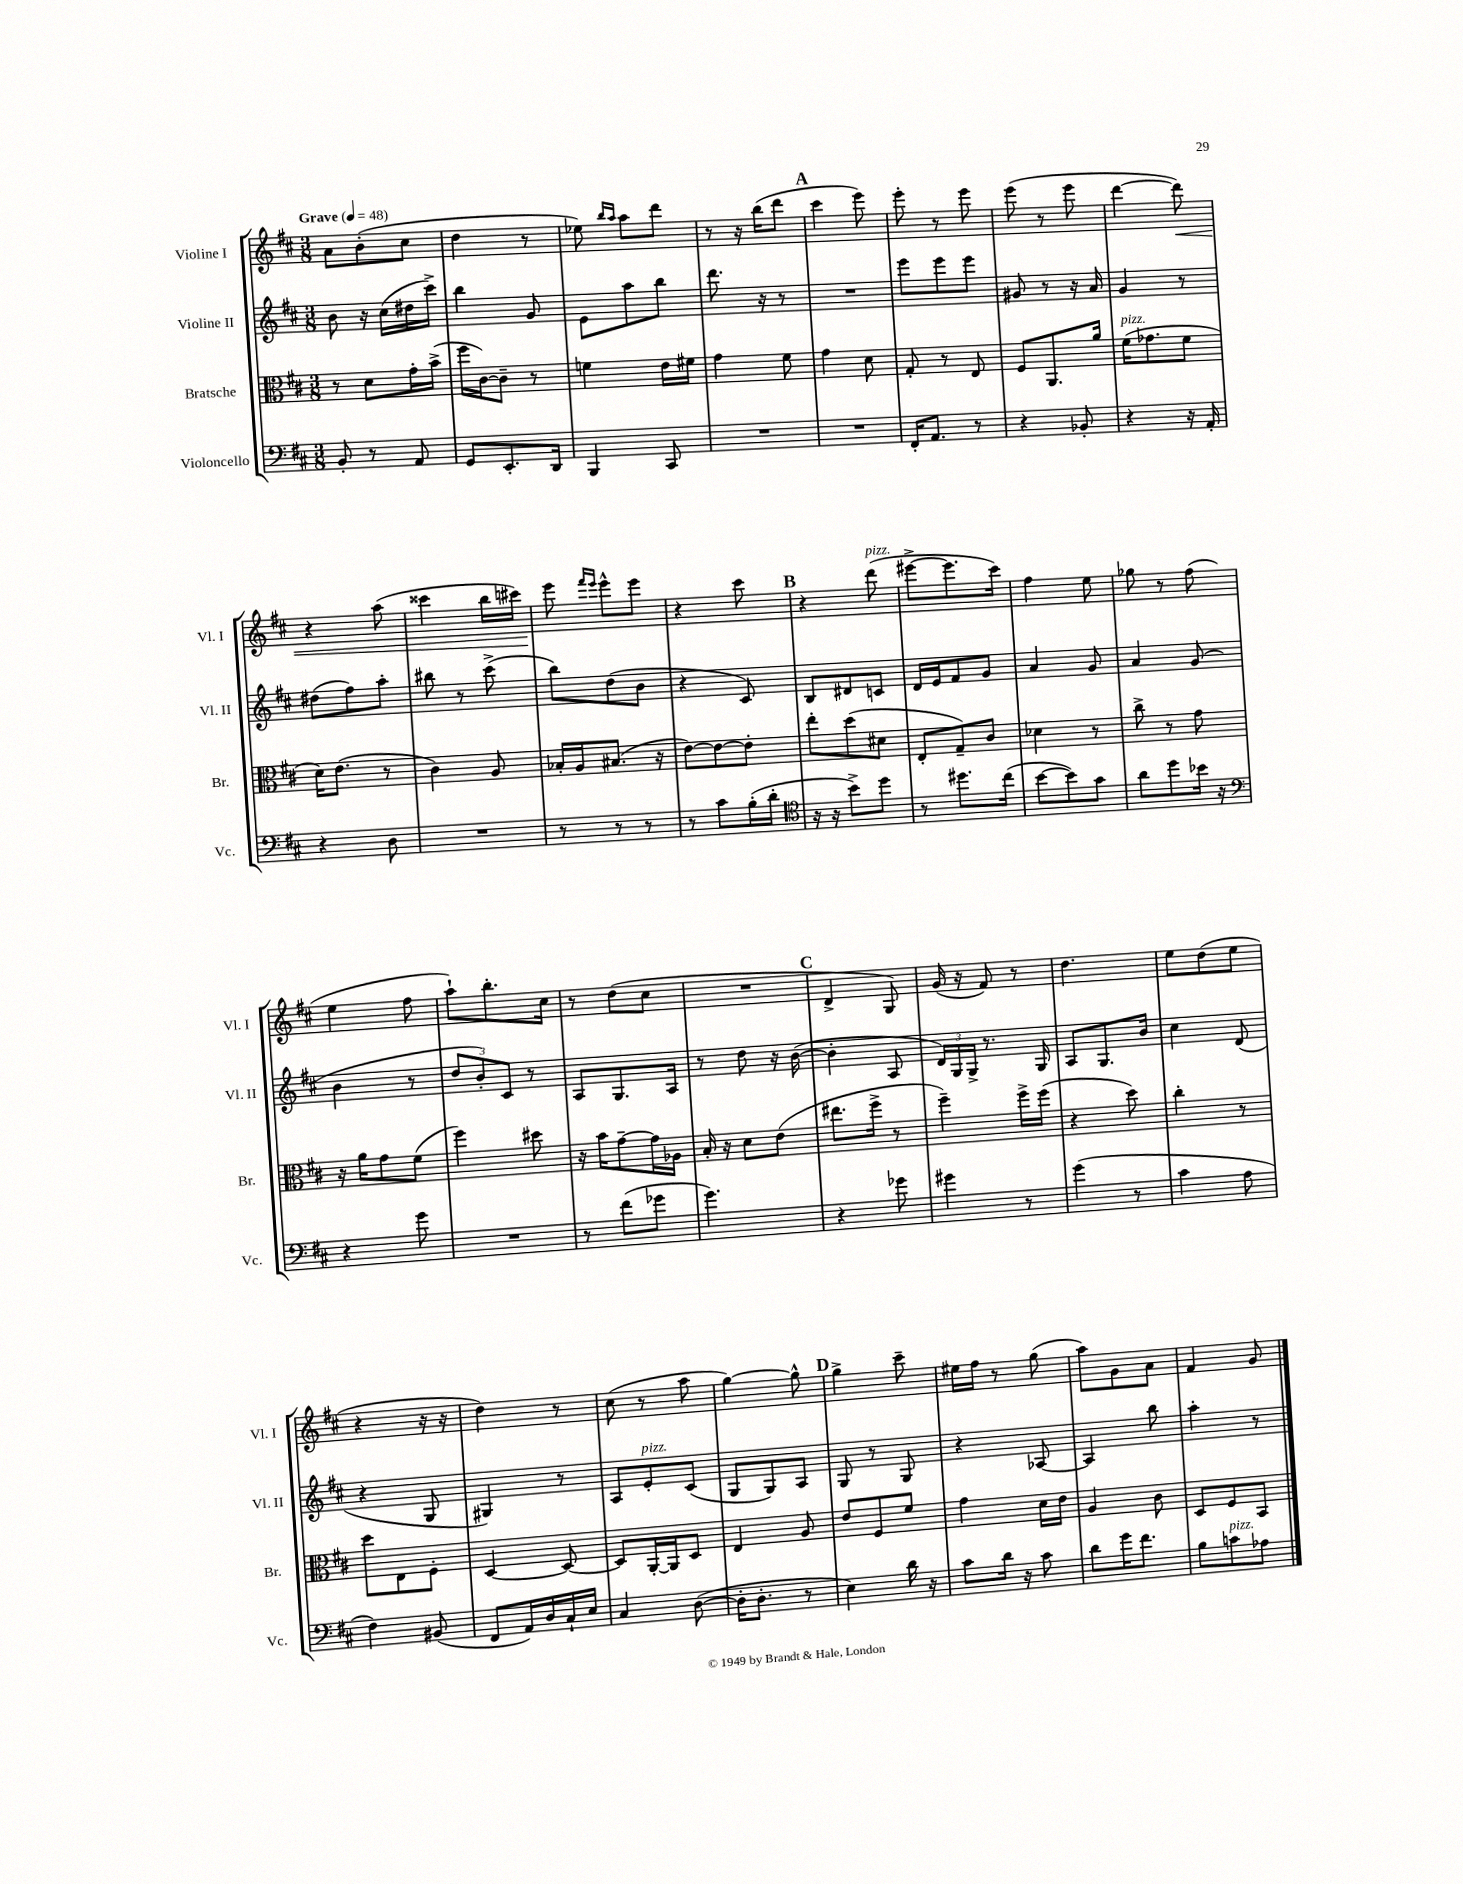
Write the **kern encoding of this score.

**kern	**kern	**kern	**kern
*staff4	*staff3	*staff2	*staff1
*clefF4	*clefC3	*clefG2	*clefG2
*k[f#c#]	*k[f#c#]	*k[f#c#]	*k[f#c#]
*M3/8	*M3/8	*M3/8	*M3/8
*MM48	*MM48	*MM48	*MM48
8BB'	8r	8b	8a
8r	8d	16r	(8b'
.	.	(16cc#	.
8AA	16g'	16dd#	8cc#
.	(16b^	16ccc#^)	.
=	=	=	=
8GG	16ff#	4bb	4dd
.	[16c#)	.	.
8.EE'	8c#~]	.	.
.	8r	8g	8r
16DD	.	.	.
=	=	=	=
4BBB	4f	8e	8ee-)
.	.	.	16qqbb
.	.	.	16qqaa
.	.	8aa	8aa
8CC#	16e	8bb	8ddd
.	16f#	.	.
=	=	=	=
4.r	4g	8.ddd	8r
.	.	.	16r
.	.	16r	(16bb
.	8f#	8r	8ddd
=	=	=	=
4.r	4g	4.r	4ccc#
.	8d	.	8eee)
=	=	=	=
16FF#'	8G'	8eee	8eee'
8.AA	.	.	.
.	8r	8eee	8r
8r	8E	8eee	8eee
=	=	=	=
4r	8F#	8g#	(8eee
.	8.AA	8r	8r
8BB-'	.	16r	8eee
.	16a	16a	.
=	=	=	=
4r	(16f#	4g	[4ddd
.	8.g-	.	.
16r	8f#	8r	8ddd])
16AA'	.	.	.
=	=	=	=
4r	16d)	(8dd#	4r
.	(8.e	.	.
.	.	8ff#)	.
8D	8r	8aa'	(8aa
=	=	=	=
4.r	4c#)	8bb#	4ccc##
.	.	8r	.
.	8A	(8ccc#^	16bb
.	.	.	16ccc#)
=	=	=	=
8r	16B-'	8bb)	8eee
.	16A	.	.
.	.	.	16qqfff#
.	.	.	16qqeee
8r	(8.B#	(8dd	8eee^^
8r	.	8b	8eee
.	16r	.	.
=	=	=	=
8r	[8e)	4r	4r
8c#	8e_	.	.
(16B'	8e']	8c#)	8ccc#
16d'	.	.	.
=	=	=	=
*clefC4	*	*	*
16r	8ee'	8B	4r
16r	.	.	.
8b^)	(8dd	8d#	.
8dd	8d#	8c	(8ddd
=	=	=	=
8r	8E'	16d	[8eee#^
.	.	16e	.
8.dd#	8G~)	8f#	8.eee#]
.	8c#	8g	.
(16cc#	.	.	16ccc#)
=	=	=	=
[8b	4d-	4a	4ff#
8b])	.	.	.
8g	8r	8g	8ee
=	=	=	=
8a	8cc#^	4a	8gg-
8dd	8r	.	8r
16b-	8g	(8g	(8ff#
16r	.	.	.
=	=	=	=
*clefF4	*	*	*
4r	16r	4b	4ee
.	16a	.	.
.	8g	.	.
8g	(8f#	8r	8ff#
=	=	=	=
4.r	4ff#)	12dd	8aa`)
.	.	12b')	.
.	.	.	8.bb'
.	.	12c#	.
.	8dd#	8r	.
.	.	.	16cc#
=	=	=	=
8r	16r	8A	8r
.	16b	.	.
(8f#	[8g~	8.G	(8dd
8g-	16g]	.	8cc#
.	16A-	16A	.
=	=	=	=
4.g)	16B'	8r	4.r
.	16r	.	.
.	8d	8dd	.
.	(8e	16r	.
.	.	([16b	.
=	=	=	=
4r	8.ee#	4b']	4d^
.	16ff#^	.	.
8g-	8r	8A	8G)
=	=	=	=
4g#	4ff#~)	24d)	(16g
.	.	24G	.
.	.	.	16r
.	.	24G^	.
.	.	8.r	8f#)
8r	16ff#^	.	8r
.	(16ff#	16G	.
=	=	=	=
(4g	4r	8A	4.dd
.	.	8.G	.
8r	8dd)	.	.
.	.	16b	.
=	=	=	=
4c#	4cc#'	4cc#	8ee
.	.	.	(8dd
8A	8r	(8d	8ee
=	=	=	=
4F#)	8dd	4r	4r
.	8E	.	.
(8BB#	8F#'	8G	16r
.	.	.	16r
=	=	=	=
8FF#	[4D	4G#)	4dd)
16AA)	.	.	.
16D	.	.	.
16C#`	8D_	8r	8r
16E	.	.	.
=	=	=	=
4C#	8D]	8A	(8cc#
.	[16AA'	8e'	8r
.	16AA]	.	.
([8D	8D	(8c#	8aa
=	=	=	=
16D']	4E	8G	[4gg)
8.D'	.	.	.
.	.	8G)	.
8r	8A	8A	8gg^^]
=	=	=	=
4E)	8e	8G	4gg^
.	8F#	8r	.
16d	8f#	8G	8ccc#~
16r	.	.	.
=	=	=	=
8c#	4g	4r	16ee#
.	.	.	16ff#
16d	.	.	8r
16r	.	.	.
8c#	16d	[8A-	(8gg
.	16e	.	.
=	=	=	=
8d	4A	4A-]	8aa)
16g	.	.	8g
8.f#	.	.	.
.	8c#	8bb	8a
=	=	=	=
8B	8D	4aa'	4f#
8c	8F#	.	.
8A-	8BB	8r	8g
==	==	==	==
*-	*-	*-	*-
